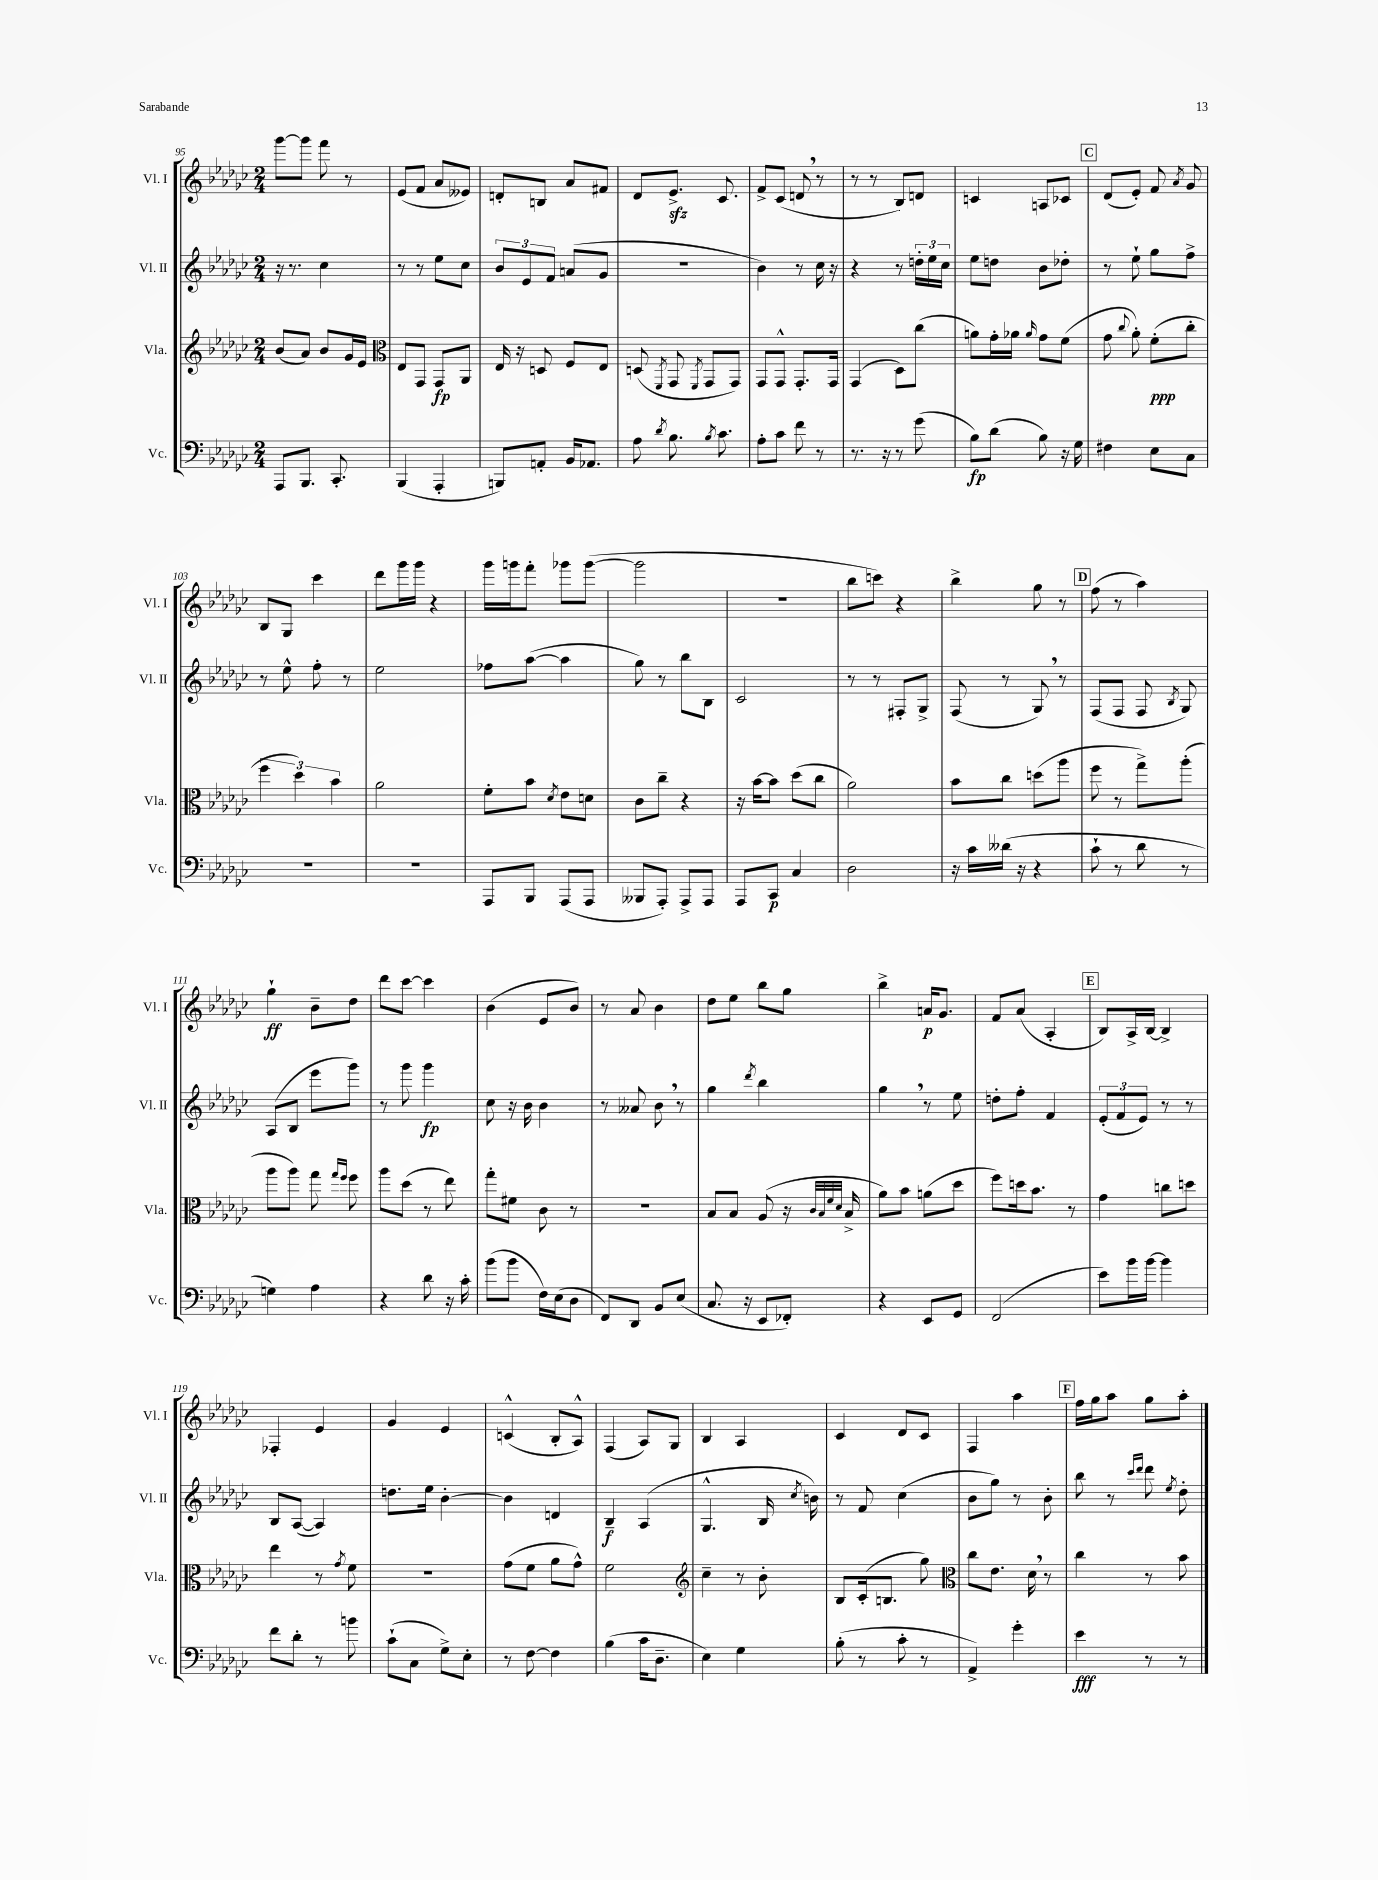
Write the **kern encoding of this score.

**kern	**kern	**kern	**kern
*staff4	*staff3	*staff2	*staff1
*clefF4	*clefG2	*clefG2	*clefG2
*k[b-e-a-d-g-c-]	*k[b-e-a-d-g-c-]	*k[b-e-a-d-g-c-]	*k[b-e-a-d-g-c-]
*M2/4	*M2/4	*M2/4	*M2/4
8AAA-	(8b-	16r	[8ggg-
.	.	8.r	.
8.BBB-	8a-)	.	8ggg-]
.	8b-	4cc-	8fff
8.CC-'	.	.	.
.	16g-	.	8r
.	16e-	.	.
=	=	=	=
*	*clefC3	*	*
(4BBB-	8E-	8r	(8e-
.	8GG-	8r	8f
4AAA-'	8GG-	8ee-	8a-
.	8AA-	8cc-	8e--)
=	=	=	=
8BBB)	16E-	12b-	8d'
.	16r	.	.
.	.	12e-	.
8AA'	8D	.	8B
.	.	12f	.
16BB-	8F	(8a	8a-
8.AA-	.	.	.
.	8E-	8g-	8f#
=	=	=	=
8A-	(8D	2r	8d-
8qd-	8qFF	.	.
8.B-	8GG-	.	8.e-^
.	8qFF	.	.
.	8GG-	.	.
8qB-	.	.	.
8.c-	.	.	8.c-
.	8GG-)	.	.
=	=	=	=
8A-'	8GG-	4b-)	8f^
8c-	8GG-^^	.	(8c-
8f	8.GG-'	8r	8d
8r	.	16cc-	8r
.	16GG-	16r	.
=	=	=	=
8.r	(4GG-	4r	8r
.	.	.	8r
16r	.	.	.
8r	8D-)	8r	8B-)
(8g-	(8cc-	24dd'	8d
.	.	24ee-	.
.	.	24cc-	.
=	=	=	=
8B-)	8a)	8ee-	4c
(8d-	16g-'	8dd	.
.	16a-	.	.
.	16qqa-	.	.
8B-)	8g-	8b-	8A
16r	(8f	8dd-'	8c-
16G-	.	.	.
=	=	=	=
4F#	8g-	8r	(8d-
.	8qqcc-	.	.
.	8a-')	8ee-`	8e-')
8E-	(8f'	8gg-	8f
.	.	.	8qa-
8C-	8cc-'	8ff^	8g-
=	=	=	=
2r	6ff	8r	8B-
.	.	8ee-^^	8G-
.	6dd-)	.	.
.	.	8ff'	4ccc-
.	6b-	.	.
.	.	8r	.
=	=	=	=
2r	2a-	2ee-	8ddd-
.	.	.	16ggg-
.	.	.	16ggg-
.	.	.	4r
=	=	=	=
8AAA-	8f'	8ff-	16ggg-
.	.	.	16ggg
8BBB-	8b-	([8aa-	8fff'
.	8qd-	.	.
(8AAA-	8e-	4aa-]	8ggg-
8AAA-	8d	.	([8ggg-
=	=	=	=
8BBB--	8c-	8gg-)	2ggg-]
8AAA-')	8cc-~	8r	.
8AAA-^	4r	8bb-	.
8AAA-	.	8B-	.
=	=	=	=
8AAA-	16r	2c-	2r
.	[16b-	.	.
8CC-	8b-]	.	.
4C-	(8dd-	.	.
.	8cc-	.	.
=	=	=	=
2D-	2a-)	8r	8bb-
.	.	8r	8ccc)
.	.	8F#'	4r
.	.	8G-^	.
=	=	=	=
16r	8b-	(8F	4bb-^
16c-	.	.	.
(16d--	8cc-	8r	.
16r	.	.	.
4r	(8dd	8G-)	8gg-
.	8aa-	8r	8r
=	=	=	=
8c-`	8ff	(8F	(8ff
8r	8r	8F	8r
8d-	8gg-^)	8F	4aa-)
.	.	8qB-	.
8r	(8aa-'	8G-)	.
=	=	=	=
4G)	8aa-	(8A-	4gg-`
.	8aa-)	8B-	.
4A-	8gg-	8eee-	8b-~
.	16qqgg-	.	.
.	16qqff	.	.
.	8ff	8ggg-)	8dd-
=	=	=	=
4r	8aa-	8r	8ddd-
.	(8dd-	8ggg-	[8ccc-
8d-	8r	4ggg-	4ccc-]
16r	8ee-)	.	.
16c-'	.	.	.
=	=	=	=
(8b-	8gg-'	8cc-	(4b-
8b-	8f#	16r	.
.	.	16b-	.
16F)	8c-	4b-	8e-
(16E-	.	.	.
8D-	8r	.	8b-)
=	=	=	=
8FF)	2r	8r	8r
8DD-	.	8a--	8a-
8BB-	.	8b-	4b-
(8E-	.	8r	.
=	=	=	=
8.C-	8B-	4gg-	8dd-
.	8B-	.	8ee-
16r	.	.	.
.	.	8qddd-	.
8EE-	(8A-	4bb-	8bb-
8FF-')	16r	.	8gg-
.	32qqc-	.	.
.	32qqB-	.	.
.	32qqf	.	.
.	32qqd-	.	.
.	16B-^	.	.
=	=	=	=
4r	8a-)	4gg-	4bb-^
.	8b-	.	.
8EE-	(8a	8r	16a
.	.	.	8.g-
8GG-	8dd-	8ee-	.
=	=	=	=
(2FF	8ff)	8dd'	8f
.	16dd	8ff'	(8a-
.	8.b-	.	.
.	.	4f	4A-'
.	8r	.	.
=	=	=	=
8e-)	4g-	(12e-'	8B-)
.	.	12f	.
16b-	.	.	16A-^
.	.	12e-)	.
[16b-	.	.	[16B-
4b-]	8cc	8r	4B-^]
.	8dd	8r	.
=	=	=	=
8f	4ee-	8B-	4F-'
8d-'	.	([8A-	.
8r	8r	4A-])	4e-
.	8qg-	.	.
8b	8f	.	.
=	=	=	=
(8c-`	2r	8.dd	4g-
8C-	.	.	.
.	.	16ee-	.
8G-^)	.	[4b-'	4e-
8E-'	.	.	.
=	=	=	=
8r	(8g-	4b-]	(4c^^
[8F	8f	.	.
4F]	8a-	4d	8B-'
.	8g-^^)	.	8A-^^)
=	=	=	=
(4B-	2f	4B-~	(4F
16c-	.	(4A-	8A-)
8.D-~	.	.	.
.	.	.	8G-
=	=	=	=
*	*clefG2	*	*
4E-)	4cc-~	4.G-^^	4B-
4G-	8r	.	4A-
.	8b-'	16B-	.
.	.	8qcc-	.
.	.	16b)	.
=	=	=	=
(8B-'	8B-	8r	4c-
8r	(16c-'	8f	.
.	8.B	.	.
8c-'	.	(4cc-	8d-
8r	8gg-)	.	8c-
=	=	=	=
*	*clefC3	*	*
4AA-^)	8cc-	8b-	4F
.	8.e-	8gg-)	.
4g-'	.	8r	4aa-
.	16d-	.	.
.	8r	8b-'	.
=	=	=	=
4e-	4cc-	8bb-	16ff
.	.	.	16gg-
.	.	8r	8aa-
.	.	16qqccc-	.
.	.	16qqddd-	.
8r	8r	8ddd-	8gg-
.	.	8qee-	.
8r	8b-	8dd-'	8aa-'
==	==	==	==
*-	*-	*-	*-
